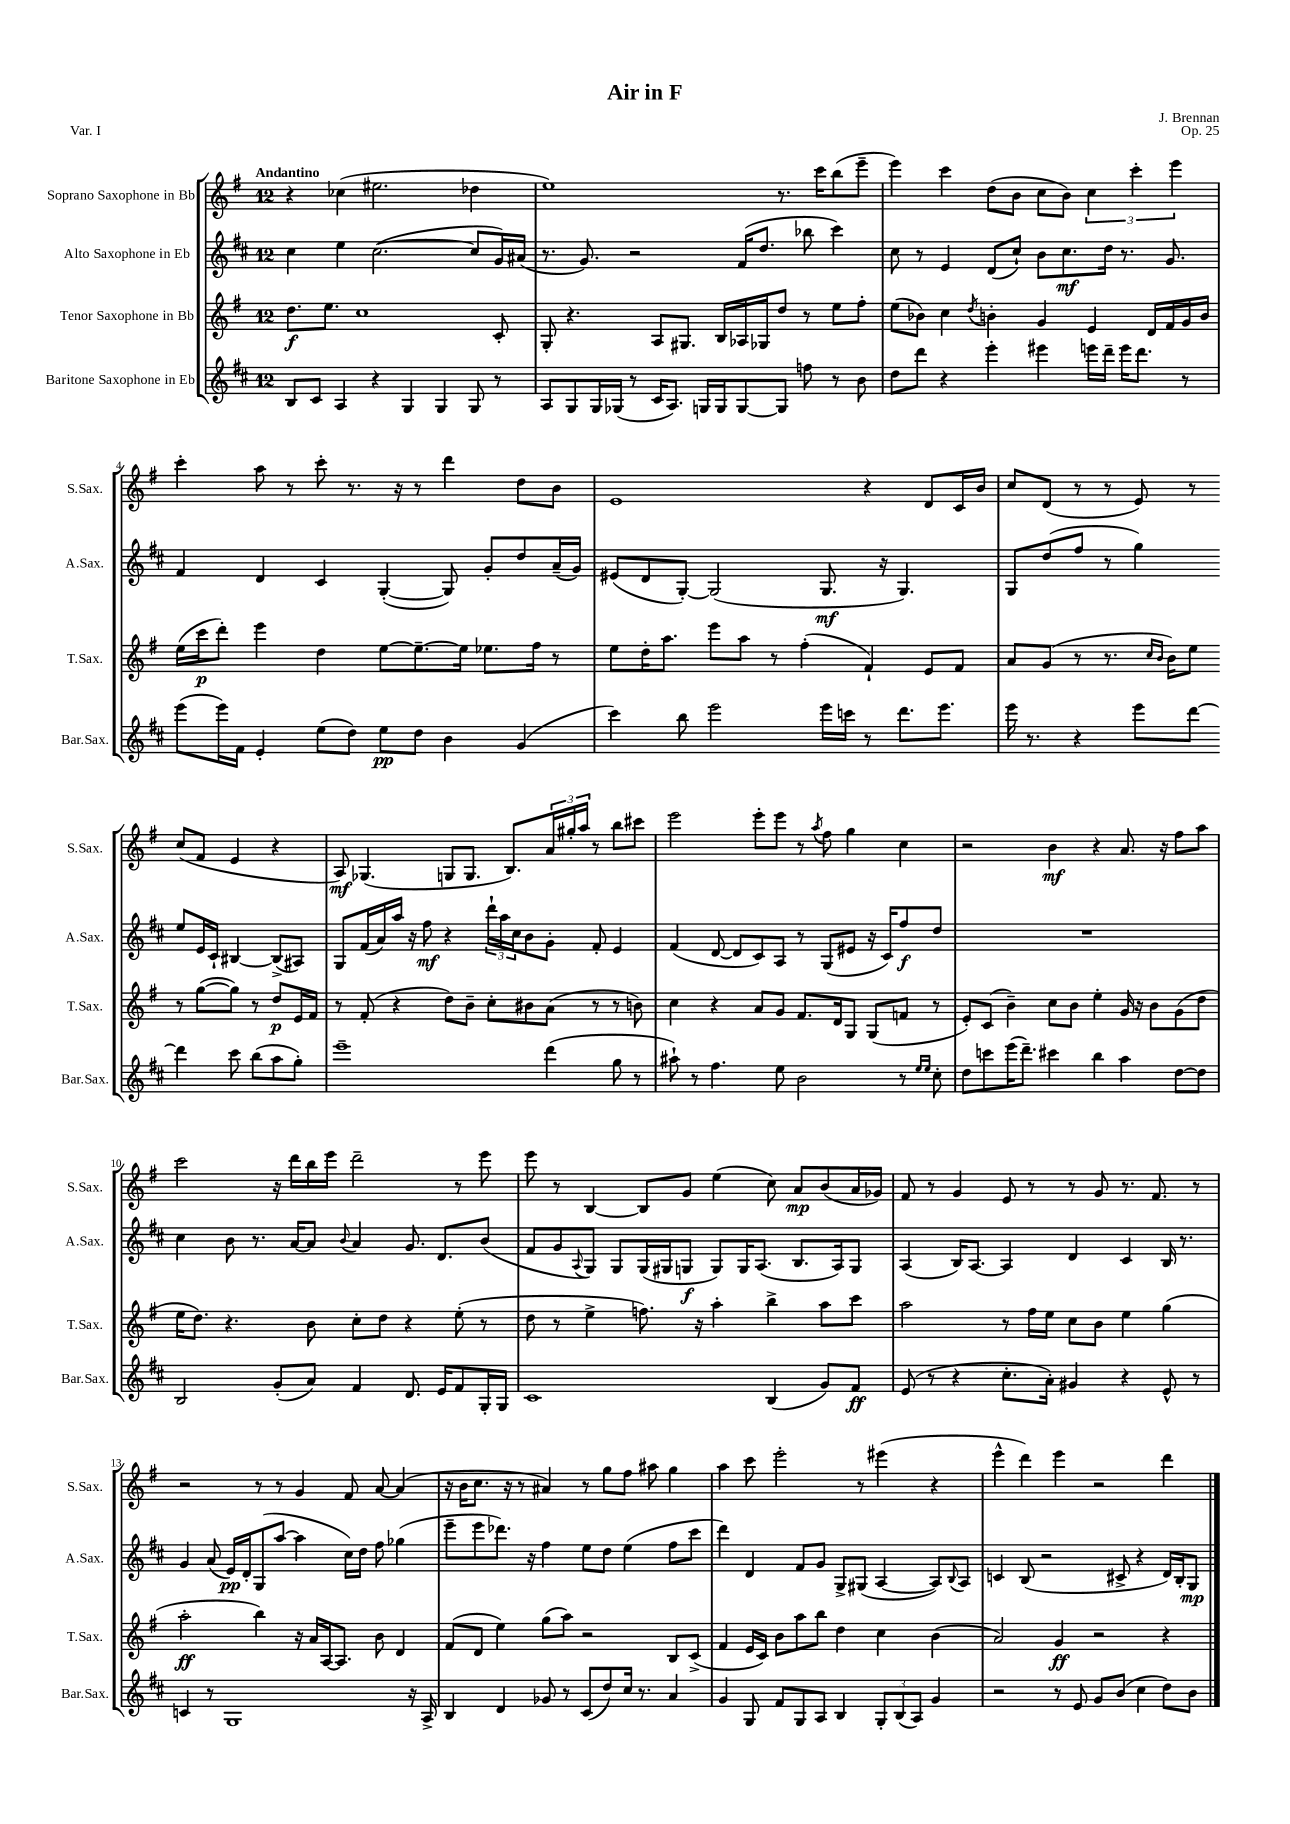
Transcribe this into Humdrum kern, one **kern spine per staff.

**kern	**dynam	**kern	**dynam	**kern	**dynam	**kern	**dynam
*part4	*part4	*part3	*part3	*part2	*part2	*part1	*part1
*staff4	*staff4	*staff3	*staff3	*staff2	*staff2	*staff1	*staff1
*I"Baritone Saxophone in Eb	*	*I"Tenor Saxophone in Bb	*	*I"Alto Saxophone in Eb	*	*I"Soprano Saxophone in Bb	*
*I'Bar.Sax.	*	*I'T.Sax.	*	*I'A.Sax.	*	*I'S.Sax.	*
*clefG2	*	*clefG2	*	*clefG2	*	*clefG2	*
*k[f#c#]	*	*k[f#]	*	*k[f#c#]	*	*k[f#]	*
*M12/8	*	*M12/8	*	*M12/8	*	*M12/8	*
=1	=1	=1	=1	=1	=1	=1	=1
!	!	!	!	!	!	!LO:TX:a:B:t=Andantino	!
8B/L	.	8.dd\L	f	4cc#\	.	4r	.
8c#/J	.	.	.	.	.	.	.
.	.	8.ee\J	.	.	.	.	.
4A/	.	.	.	4ee\	.	(4cc-X\	.
.	.	1cc	.	.	.	.	.
4r	.	.	.	([2.cc#\	.	2.ee#X\	.
4G/	.	.	.	.	.	.	.
4G/	.	.	.	.	.	.	.
8G/	.	.	.	8cc#/L]	.	4dd-X\	.
8r	.	8c'/	.	16g/L)	.	.	.
.	.	.	.	(16a#X/JJ	.	.	.
=2	=2	=2	=2	=2	=2	=2	=2
8A/L	.	8G'/	.	8.r	.	1ee)	.
8G/	.	4.r	.	.	.	.	.
.	.	.	.	8.g/)	.	.	.
16G/L	.	.	.	.	.	.	.
(16G-X/JJ	.	.	.	.	.	.	.
8r	.	.	.	2r	.	.	.
16c#/KL	.	8A/L	.	.	.	.	.
8.A/J)	.	.	.	.	.	.	.
.	.	8.G#X/J	.	.	.	.	.
16Gn/LL	.	.	.	.	.	.	.
16G/J	.	16B/LL	.	.	.	.	.
[8G/	.	16A-X/	.	(16f#/KL	.	.	.
.	.	16G-X/J	.	8.dd/J	.	.	.
8G/J]	.	8dd/J	.	.	.	8.r	.
8ffn\	.	8r	.	8bb-X\	.	.	.
.	.	.	.	.	.	16ccc\KL	.
8r	.	8ee\L	.	4ccc#\)	.	(8bb\	.
8b\	.	8ff#'\J	.	.	.	8eee~\J	.
=3	=3	=3	=3	=3	=3	=3	=3
8dd\L	.	(8ee\L	.	8cc#\	.	4eee\)	.
8ddd\J	.	8b-X\J)	.	8r	.	.	.
4r	.	4cc\	.	4e/	.	4ccc\	.
.	.	8qdd/	.	.	.	.	.
4eee'\	.	4bn'\	.	(8d/L	.	(8dd\L	.
.	.	.	.	8cc#`/J)	.	8b\J	.
4eee#X\	.	4g/	.	8b\L	.	8cc\L	.
.	.	.	.	8.cc#\	mf	8b\J)	.
16eeen\LL	.	4e/	.	.	.	6cc\	.
16ddd~\JJ	.	.	.	16dd\Jk	.	.	.
16eee\KL	.	.	.	8.r	.	.	.
.	.	.	.	.	.	6ccc'\	.
8.ddd\J	.	.	.	.	.	.	.
.	.	16d/LL	.	.	.	.	.
.	.	16f#/	.	8.g/	.	.	.
.	.	.	.	.	.	6eee\	.
8r	.	16g/	.	.	.	.	.
.	.	16b/JJ	.	.	.	.	.
!!LO:LB:g=z
=4	=4	=4	=4	=4	=4	=4	=4
(8eee\L	.	(16ee\LL	.	4f#/	.	4ccc'\	.
.	.	16ccc\J	p	.	.	.	.
16eee\L)	.	8ddd'\J)	.	.	.	.	.
16f#\JJ	.	.	.	.	.	.	.
4e'/	.	4eee\	.	4d/	.	8aa\	.
.	.	.	.	.	.	8r	.
(8ee\L	.	4dd\	.	4c#/	.	8ccc'\	.
8dd\J)	.	.	.	.	.	8.r	.
8ee\L	pp	[8ee\L	.	([4G'/	.	.	.
.	.	.	.	.	.	16r	.
8dd\J	.	8.ee~\_	.	.	.	8r	.
4b\	.	.	.	8G/])	.	4ddd\	.
.	.	16ee\Jk]	.	.	.	.	.
.	.	8.ee-X\L	.	8g'/L	.	.	.
(4g/	.	.	.	8dd/	.	8dd\L	.
.	.	16ff#\Jk	.	.	.	.	.
.	.	8r	.	(16a~/L	.	8b\J	.
.	.	.	.	16g/JJ)	.	.	.
=5	=5	=5	=5	=5	=5	=5	=5
4ccc#\)	.	8ee\L	.	(8e#X/L	.	1e	.
.	.	16dd'\K	.	8d/	.	.	.
.	.	8.aa\J	.	.	.	.	.
8bb\	.	.	.	[8G'/J)	.	.	.
2eee\	.	8eee\L	.	(2G/]	.	.	.
.	.	8aa\J	.	.	.	.	.
.	.	8r	.	.	.	.	.
.	.	(4ff#'\	.	.	.	.	.
16eee\LL	.	.	.	8.G/	mf	.	.
16cccn\JJ	.	.	.	.	.	.	.
8r	.	4f#`/)	.	.	.	4r	.
.	.	.	.	16r	.	.	.
8.ddd\L	.	.	.	4.G/)	.	.	.
.	.	8e/L	.	.	.	8d/L	.
8.eee\J	.	.	.	.	.	.	.
.	.	8f#/J	.	.	.	16c/L	.
.	.	.	.	.	.	16b/JJ	.
=6	=6	=6	=6	=6	=6	=6	=6
16eee\	.	8a/L	.	8G/L	.	8cc/L	.
8.r	.	.	.	.	.	.	.
.	.	(8g/J	.	(8dd/	.	(8d/J	.
4r	.	8r	.	8ff#/J	.	8r	.
.	.	8.r	.	8r	.	8r	.
8eee\L	.	.	.	4gg\)	.	8e/)	.
.	.	16qqcc/LL	.	.	.	.	.
.	.	16qqb/JJ	.	.	.	.	.
.	.	16b\KL)	.	.	.	.	.
[8ddd\J	.	8ee\J	.	.	.	8r	.
4ddd\]	.	8r	.	8ee/L	.	(8cc/L	.
.	.	([8gg\L	.	16e/L	.	8f#/J	.
.	.	.	.	16c#`/JJ	.	.	.
8ccc#\	.	8gg\J])	.	[4B#X/	.	4e/	.
(8bb\L	.	8r	.	.	.	.	.
8aa\	.	8dd/L	p	(8B#^/L]	.	4r	.
8gg'\J)	.	16e/L	.	8A#X/J)	.	.	.
.	.	16f#/JJ	.	.	.	.	.
!!LO:LB:g=z
=7	=7	=7	=7	=7	=7	=7	=7
1eee~	.	8r	.	8G/L	.	8A/)	mf
.	.	(8f#'/	.	(16f#/L	.	(4.G-X/	.
.	.	.	.	16a/)	.	.	.
.	.	4r	.	16aa/JJ	.	.	.
.	.	.	.	16r	.	.	.
.	.	.	.	8ff#\	mf	.	.
.	.	8dd\L)	.	4r	.	8Gn/L	.
.	.	8b~\J	.	.	.	8.G/J	.
.	.	8cc'\L	.	24ddd`\LL	.	.	.
.	.	.	.	24aa\	.	.	.
.	.	.	.	.	.	8.B/L)	.
.	.	.	.	24cc#\J	.	.	.
.	.	8b#X\	.	8b\	.	.	.
(4ddd\	.	(8a\J	.	8g'\J	.	24a/L	.
.	.	.	.	.	.	24gg#X'/	.
.	.	.	.	.	.	24aa/JJ	.
.	.	8r	.	8f#'/	.	8r	.
8gg\	.	8r	.	4e/	.	8bb\L	.
8r	.	8bn\)	.	.	.	8ccc#X\J	.
=8	=8	=8	=8	=8	=8	=8	=8
8aa#X`\)	.	4cc\	.	(4f#/	.	2eee\	.
8r	.	.	.	.	.	.	.
4.ff#\	.	4r	.	[8d/	.	.	.
.	.	.	.	8d/L]	.	.	.
.	.	8a/L	.	8c#/)	.	8eee'\L	.
8ee\	.	8g/J	.	8A/J	.	8eee\J	.
2b\	.	8.f#/L	.	8r	.	8r	.
.	.	.	.	.	.	8qaa/	.
.	.	.	.	(8G/L	.	8ff#\	.
.	.	16d/k	.	.	.	.	.
.	.	8G/J	.	8e#X/J	.	4gg\	.
.	.	(8G/L	.	16r	.	.	.
.	.	.	.	16c#/KL)	.	.	.
8r	.	8fn/J	.	8ff#/	f	4cc\	.
16qqee/LL	.	.	.	.	.	.	.
16qqee/JJ	.	.	.	.	.	.	.
8cc#'\	.	8r	.	8dd/J	.	.	.
=9	=9	=9	=9	=9	=9	=9	=9
8dd\L	.	8e'/L)	.	1.r	.	2r	.
8cccn\	.	(8c/J	.	.	.	.	.
(16eee\K	.	4b~\)	.	.	.	.	.
8.ddd~\J)	.	.	.	.	.	.	.
4ccc#X\	.	8cc\L	.	.	.	4b\	mf
.	.	8b\J	.	.	.	.	.
4bb\	.	4ee'\	.	.	.	4r	.
4aa\	.	16g/	.	.	.	8.a/	.
.	.	16r	.	.	.	.	.
.	.	8b\L	.	.	.	.	.
.	.	.	.	.	.	16r	.
[8dd\L	.	(8g\	.	.	.	8ff#\L	.
8dd\J]	.	8dd\J	.	.	.	8aa\J	.
!!LO:LB:g=z
=10	=10	=10	=10	=10	=10	=10	=10
2B/	.	16ee\KL	.	4cc#\	.	2ccc\	.
.	.	8.dd\J)	.	.	.	.	.
.	.	4.r	.	8b\	.	.	.
.	.	.	.	8.r	.	.	.
(8g'/L	.	.	.	.	.	16r	.
.	.	.	.	[16a/KL	.	16ddd\LL	.
8a/J)	.	8b\	.	8a/J]	.	16bb\	.
.	.	.	.	.	.	16eee\JJ	.
.	.	.	.	8qqb/	.	.	.
4f#/	.	8cc'\L	.	4a/	.	2ddd~\	.
.	.	8dd\J	.	.	.	.	.
8.d/	.	4r	.	8.g/	.	.	.
16e/KL	.	.	.	8.d/L	.	.	.
8f#/	.	(8ee'\	.	.	.	8r	.
16G'/L	.	8r	.	(8b/J	.	8eee\	.
16G/JJ	.	.	.	.	.	.	.
=11	=11	=11	=11	=11	=11	=11	=11
1c#	.	8dd\	.	8f#/L	.	8eee\	.
.	.	8r	.	8g/	.	8r	.
.	.	.	.	8qqA/	.	.	.
.	.	4ee^\	.	8G/J)	.	[4B/	.
.	.	.	.	8G/L	.	.	.
.	.	8.ffn\)	.	(16G/L	.	8B/L]	.
.	.	.	.	16G#X/J	.	.	.
.	.	.	.	8Gn/J	f	8g/J	.
.	.	16r	.	.	.	.	.
.	.	4aa'\	.	8G/L)	.	(4ee\	.
.	.	.	.	16G/K	.	.	.
.	.	.	.	(8.A/J	.	.	.
(4B/	.	4bb^\	.	.	.	8cc\)	.
.	.	.	.	8.B/L	.	8a/L	mp
8g/L)	.	8aa\L	.	.	.	(8b/	.
.	.	.	.	16A/k)	.	.	.
8f#/J	ff	8ccc\J	.	8G/J	.	16a/L	.
.	.	.	.	.	.	16g-X/JJ)	.
=12	=12	=12	=12	=12	=12	=12	=12
(8e/	.	2aa\	.	(4A/	.	8f#/	.
8r	.	.	.	.	.	8r	.
4r	.	.	.	16B/KL)	.	4g/	.
.	.	.	.	[8.A/J	.	.	.
8.cc#'\L	.	8r	.	4A/]	.	8e/	.
.	.	16ff#\LL	.	.	.	8r	.
16a'\Jk)	.	16ee\JJ	.	.	.	.	.
4g#X/	.	8cc\L	.	4d/	.	8r	.
.	.	8b\J	.	.	.	8g/	.
4r	.	4ee\	.	4c#/	.	8.r	.
.	.	.	.	.	.	8.f#/	.
8e^^/	.	(4gg\	.	16B/	.	.	.
.	.	.	.	8.r	.	.	.
8r	.	.	.	.	.	8r	.
!!LO:LB:g=z
=13	=13	=13	=13	=13	=13	=13	=13
4cn/	.	2aa'\	ff	4g/	.	2r	.
8r	.	.	.	(8a/	.	.	.
1G	.	.	.	16e/LL)	pp	.	.
.	.	.	.	16d'/J	.	.	.
.	.	4bb\)	.	(8G/	.	8r	.
.	.	.	.	[8aa/J	.	8r	.
.	.	16r	.	4aa\]	.	4g/	.
.	.	16a/LL	.	.	.	.	.
.	.	[16A/J	.	.	.	.	.
.	.	8.A/J]	.	.	.	.	.
.	.	.	.	16cc#\LL)	.	8f#/	.
.	.	.	.	16dd\JJ	.	.	.
.	.	8b\	.	8ff#\	.	[8a/	.
.	.	4d/	.	(4gg-X\	.	(4a/]	.
16r	.	.	.	.	.	.	.
16A^/	.	.	.	.	.	.	.
=14	=14	=14	=14	=14	=14	=14	=14
4B/	.	(8f#/L	.	8eee~\L	.	16r	.
.	.	.	.	.	.	16b\KL	.
.	.	8d/J	.	8eee\	.	8.cc\J	.
4d/	.	4ee\)	.	8.ddd-X\J)	.	.	.
.	.	.	.	.	.	16r	.
.	.	.	.	.	.	8r	.
.	.	.	.	16r	.	.	.
8g-X/	.	(8gg\L	.	4ff#\	.	4a#X/)	.
8r	.	8aa\J)	.	.	.	.	.
(8c#/L	.	2r	.	8ee\L	.	8r	.
8dd/)	.	.	.	8dd\J	.	8gg\L	.
16cc#/Jk	.	.	.	(4ee\	.	8ff#\J	.
8.r	.	.	.	.	.	.	.
.	.	.	.	.	.	8aa#X\	.
4a/	.	8B/L	.	8ff#\L	.	4gg\	.
.	.	(8c^/J	.	8ccc#\J	.	.	.
=15	=15	=15	=15	=15	=15	=15	=15
4g/	.	4f#/	.	4ddd\)	.	4aa\	.
8G/	.	16e/LL	.	4d/	.	8ccc\	.
.	.	16c/JJ)	.	.	.	.	.
8f#/L	.	8b\L	.	.	.	2eee'\	.
8G/	.	8aa\	.	8f#/L	.	.	.
8A/J	.	8bb\J	.	8g/J	.	.	.
4B/	.	4dd\	.	8G^/L	.	.	.
.	.	.	.	(8G#X/J	.	8r	.
12G'/L	.	4cc\	.	[4A/	.	(4eee#X\	.
(12B/	.	.	.	.	.	.	.
12A/J)	.	.	.	.	.	.	.
4g/	.	(4b\	.	8A/L])	.	4r	.
.	.	.	.	8qqB/	.	.	.
.	.	.	.	8A/J	.	.	.
=16	=16	=16	=16	=16	=16	=16	=16
2r	.	2a/)	.	4cn/	.	4eee^^\	.
.	.	.	.	(8B/	.	4ddd\)	.
.	.	.	.	2r	.	.	.
8r	.	4g/	ff	.	.	4eee\	.
8e/	.	.	.	.	.	.	.
8g/L	.	2r	.	.	.	2r	.
(8b/J	.	.	.	8c#X^/	.	.	.
4cc#\	.	.	.	4r	.	.	.
8dd\L)	.	4r	.	16d/LL)	.	4ddd\	.
.	.	.	.	16B'/J	.	.	.
8b\J	.	.	.	8G/J	mp	.	.
==	==	==	==	==	==	==	==
*-	*-	*-	*-	*-	*-	*-	*-
